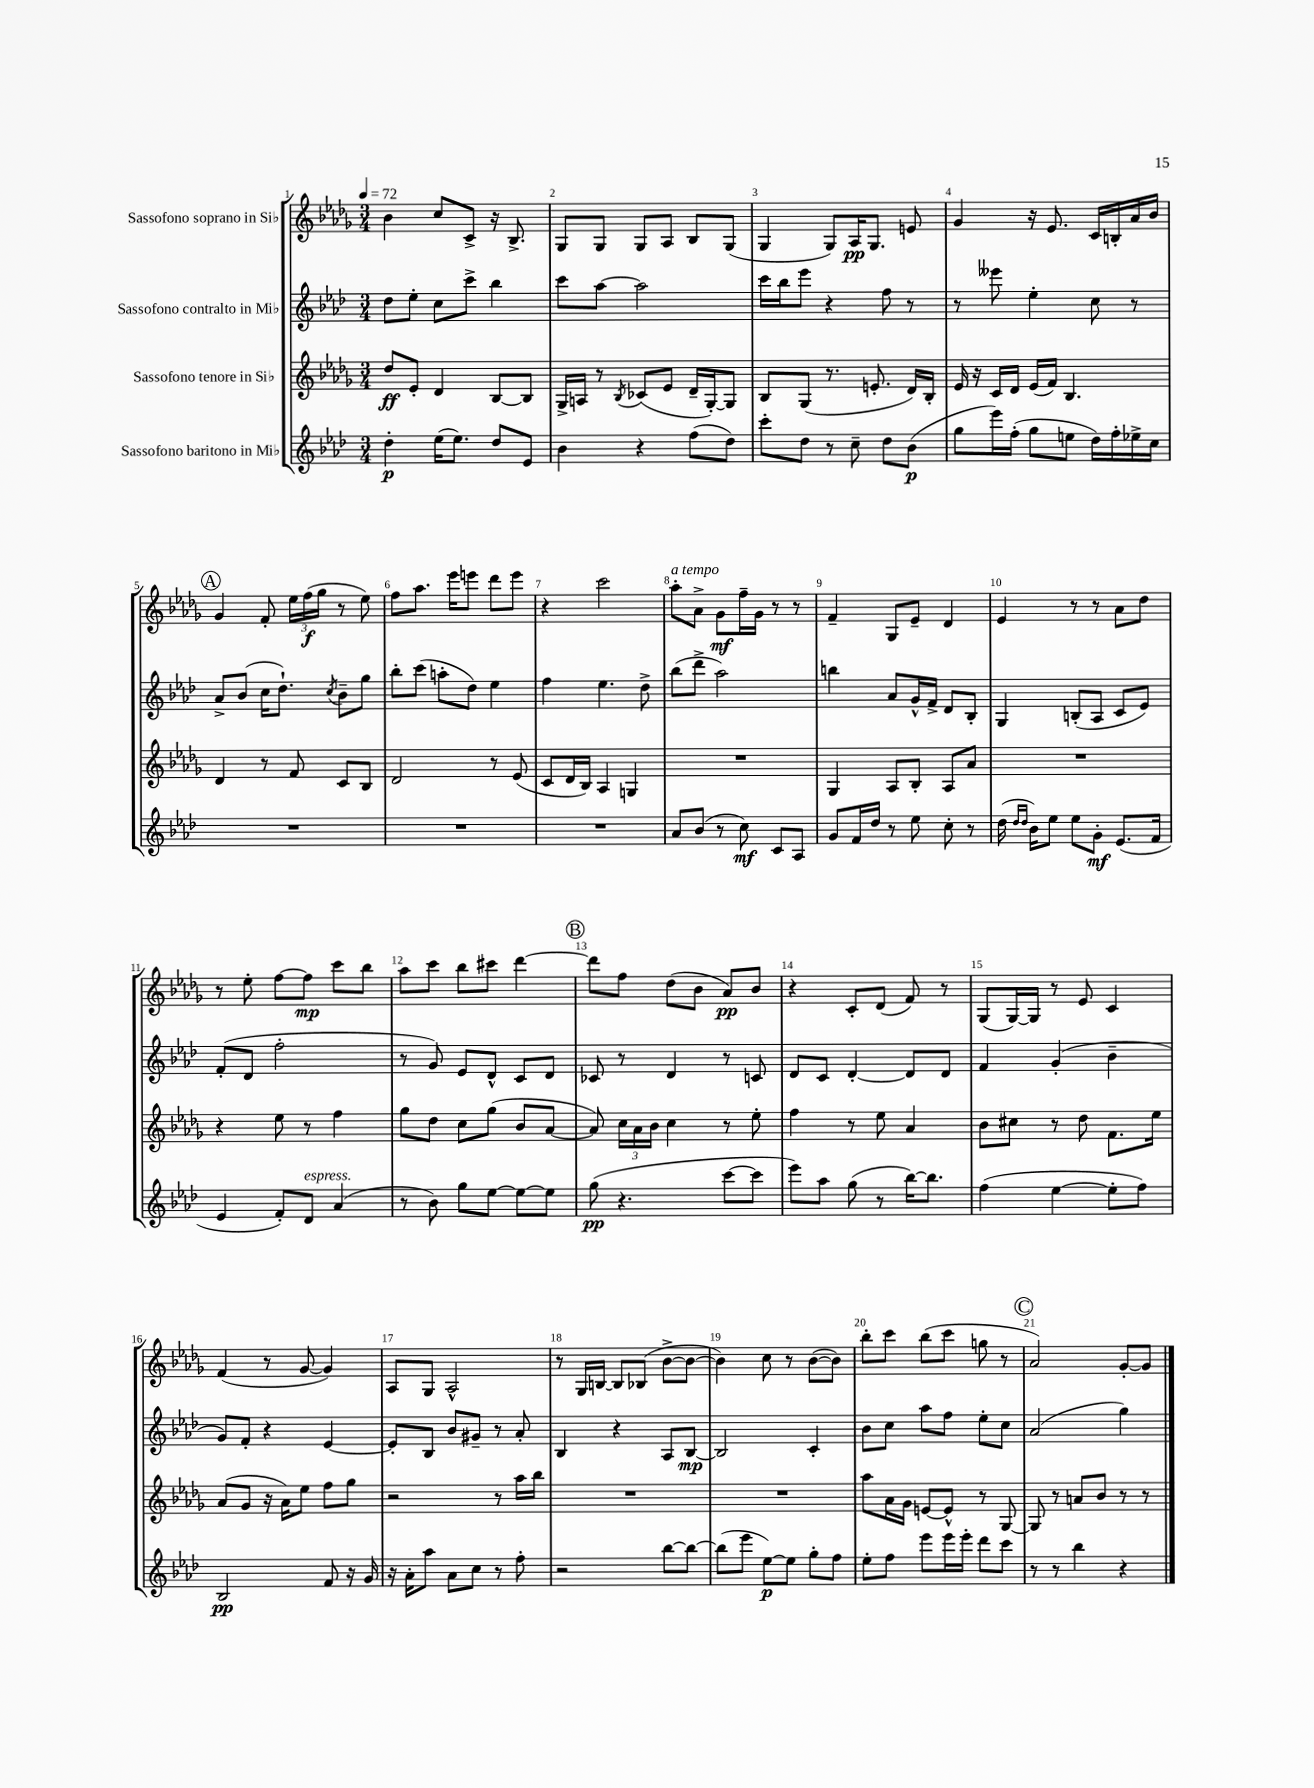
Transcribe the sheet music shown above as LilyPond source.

<<
\new StaffGroup <<
\new Staff = "s0" \with { instrumentName = "Sassofono soprano in Sib" } {
    \clef treble \key des \major \numericTimeSignature \time 3/4 \tempo 4 = 72
    \autoBeamOff bes'4 c''8[ c'8]-> r16 bes8.-> |
    ges8[ ges8] ges8[ aes8] bes8[ ges8]( |
    ges4 ges8[) aes16\pp ges8.] e'8 |
    ges'4 r16 ees'8. c'16[ b16-. aes'16 bes'16] |
    \mark \markup { \circle "A" } ges'4 f'8-. \tuplet 3/2 { ees''16[ f''16\f( ges''16] } r8 ees''8) |
    f''8[ aes''8.] ees'''16[ e'''8] des'''8[ e'''8] |
    r4 c'''2 |
    aes''8[-.^\markup { \italic "a tempo" } aes'8]-> ges'8[\mf f''16-- ges'16] r8 r8 |
    f'4-- ges8[ ees'8]-- des'4 |
    ees'4 r8 r8 aes'8[ des''8] |
    r8 ees''8-. f''8[~ f''8]\mp c'''8[ bes''8] |
    aes''8[ c'''8] bes''8[ cis'''8] des'''4~ |
    \mark \markup { \circle "B" } des'''8[ f''8] des''8[( bes'8] aes'8[\pp) bes'8] |
    r4 c'8[-. des'8]( f'8) r8 |
    ges8[( ges16~) ges16] r8 ees'8 c'4 |
    f'4( r8 ges'8~ ges'4) |
    aes8[ ges8] aes2-^ |
    r8 ges16[ b16]~ b8[ bes8]( bes'8[~-> bes'8]~ |
    bes'4) c''8 r8 bes'8[~( bes'8]) |
    bes''8[-. c'''8] bes''8[( c'''8] g''8 r8 |
    \mark \markup { \circle "C" } aes'2) ges'8[~-. ges'8] \bar "|." |
}
\new Staff = "s1" \with { instrumentName = "Sassofono contralto in Mib" } {
    \clef treble \key aes \major \numericTimeSignature \time 3/4
    \autoBeamOff des''8[ ees''8]-. c''8[ c'''8]-> bes''4 |
    c'''8[ aes''8]~ aes''2 |
    c'''16[ bes''16 ees'''8] r4 f''8 r8 |
    r8 eeses'''8 ees''4-. c''8 r8 |
    \mark \markup { \circle "A" } aes'8[-> bes'8]( c''16[ des''8.]-!) \acciaccatura { c''8 } bes'8[-- g''8] |
    bes''8[-. c'''8]( a''8[-. des''8]) ees''4 |
    f''4 ees''4. des''8-> |
    bes''8[( des'''8]-> aes''2) |
    b''4 aes'8[ g'16-^ f'16]-> des'8[ bes8]-. |
    g4 b8[-.( aes8] c'8[ ees'8]) |
    f'8[-.( des'8] f''2-. |
    r8 g'8) ees'8[ des'8]-^ c'8[ des'8] |
    \mark \markup { \circle "B" } ces'8 r8 des'4 r8 c'8 |
    des'8[ c'8] des'4~-. des'8[ des'8] |
    f'4 g'4-.( bes'4-- |
    g'8[) f'8]-. r4 ees'4~ |
    ees'8[-. bes8] bes'8[ gis'8]-- r8 aes'8-. |
    bes4 r4 aes8[ bes8]~\mp |
    bes2 c'4-. |
    bes'8[ c''8] aes''8[ f''8] ees''8[-. c''8] |
    \mark \markup { \circle "C" } aes'2( g''4) \bar "|." |
}
\new Staff = "s2" \with { instrumentName = "Sassofono tenore in Sib" } {
    \clef treble \key des \major \numericTimeSignature \time 3/4
    \autoBeamOff des''8[\ff ees'8]-. des'4 bes8[~ bes8] |
    ges16[-> a16] r8 \acciaccatura { bes8 } ces'8[( ees'8] des'16[-- ges16~-.) ges8] |
    bes8[ ges8]( r8. e'8.-. des'16[) bes16]-. |
    ees'16 r16 c'16[ des'16] ees'16[( f'16]) bes4. |
    \mark \markup { \circle "A" } des'4 r8 f'8 c'8[ bes8] |
    des'2 r8 ees'8( |
    c'8[ des'16 bes16]) aes4 g4 |
    R2. |
    ges4 aes8[ bes8]-. aes8[ aes'8] |
    R2. |
    r4 ees''8 r8 f''4 |
    ges''8[ des''8] c''8[ ges''8]( bes'8[ aes'8]~ |
    \mark \markup { \circle "B" } aes'8) \tuplet 3/2 { c''16[ aes'16 bes'16] } c''4 r8 ees''8-. |
    f''4 r8 ees''8 aes'4 |
    bes'8[ cis''8] r8 des''8 f'8.[ ees''16] |
    aes'8[( ges'8] r16 aes'16[) ees''8] f''8[ ges''8] |
    r2 r8 aes''16[ bes''16] |
    R2. |
    R2. |
    aes''8[ aes'16 ges'16] e'8[~ e'8]-^ r8 ges8~ |
    \mark \markup { \circle "C" } ges8 r8 a'8[ bes'8] r8 r8 \bar "|." |
}
\new Staff = "s3" \with { instrumentName = "Sassofono baritono in Mib" } {
    \clef treble \key aes \major \numericTimeSignature \time 3/4
    \autoBeamOff des''4-.\p ees''16[( ees''8.]) des''8[ ees'8] |
    bes'4 r4 f''8[( des''8]) |
    c'''8[-. des''8] r8 c''8-- des''8[ bes'8]\p( |
    g''8[ ees'''16) f''16]-.( g''8[ e''8] des''16[) f''16-. ees''16-> c''16] |
    \mark \markup { \circle "A" } R2. |
    R2. |
    R2. |
    aes'8[ bes'8]( r8 c''8\mf) c'8[ aes8] |
    g'8[ f'16 des''16] r8 ees''8 c''8-. r8 |
    des''16( \grace { des''16[ des''16] } bes'16[) ees''8] ees''8[ g'8]-.\mf ees'8.[( f'16] |
    ees'4 f'8[-.) des'8]^\markup { \italic "espress." } aes'4( |
    r8 bes'8) g''8[ ees''8]~ ees''8[~ ees''8] |
    \mark \markup { \circle "B" } g''8\pp( r4. c'''8[~ c'''8] |
    ees'''8[) aes''8] g''8( r8 bes''16[~) bes''8.] |
    f''4( ees''4~ ees''8[-. f''8]) |
    bes2\pp f'8 r16 g'16 |
    r16 aes'16[-. aes''8] aes'8[ c''8] r8 f''8-. |
    r2 bes''8[~ bes''8]~ |
    bes''8[( ees'''8] ees''8[~\p) ees''8] g''8[-. f''8] |
    ees''8[-. f''8] ees'''8[ ees'''16 ees'''16]-. des'''8[ c'''8] |
    \mark \markup { \circle "C" } r8 r8 bes''4 r4 \bar "|." |
}
>>
>>
\layout { \context { \Score \override BarNumber.break-visibility = ##(#f #t #t) barNumberVisibility = #all-bar-numbers-visible } }
